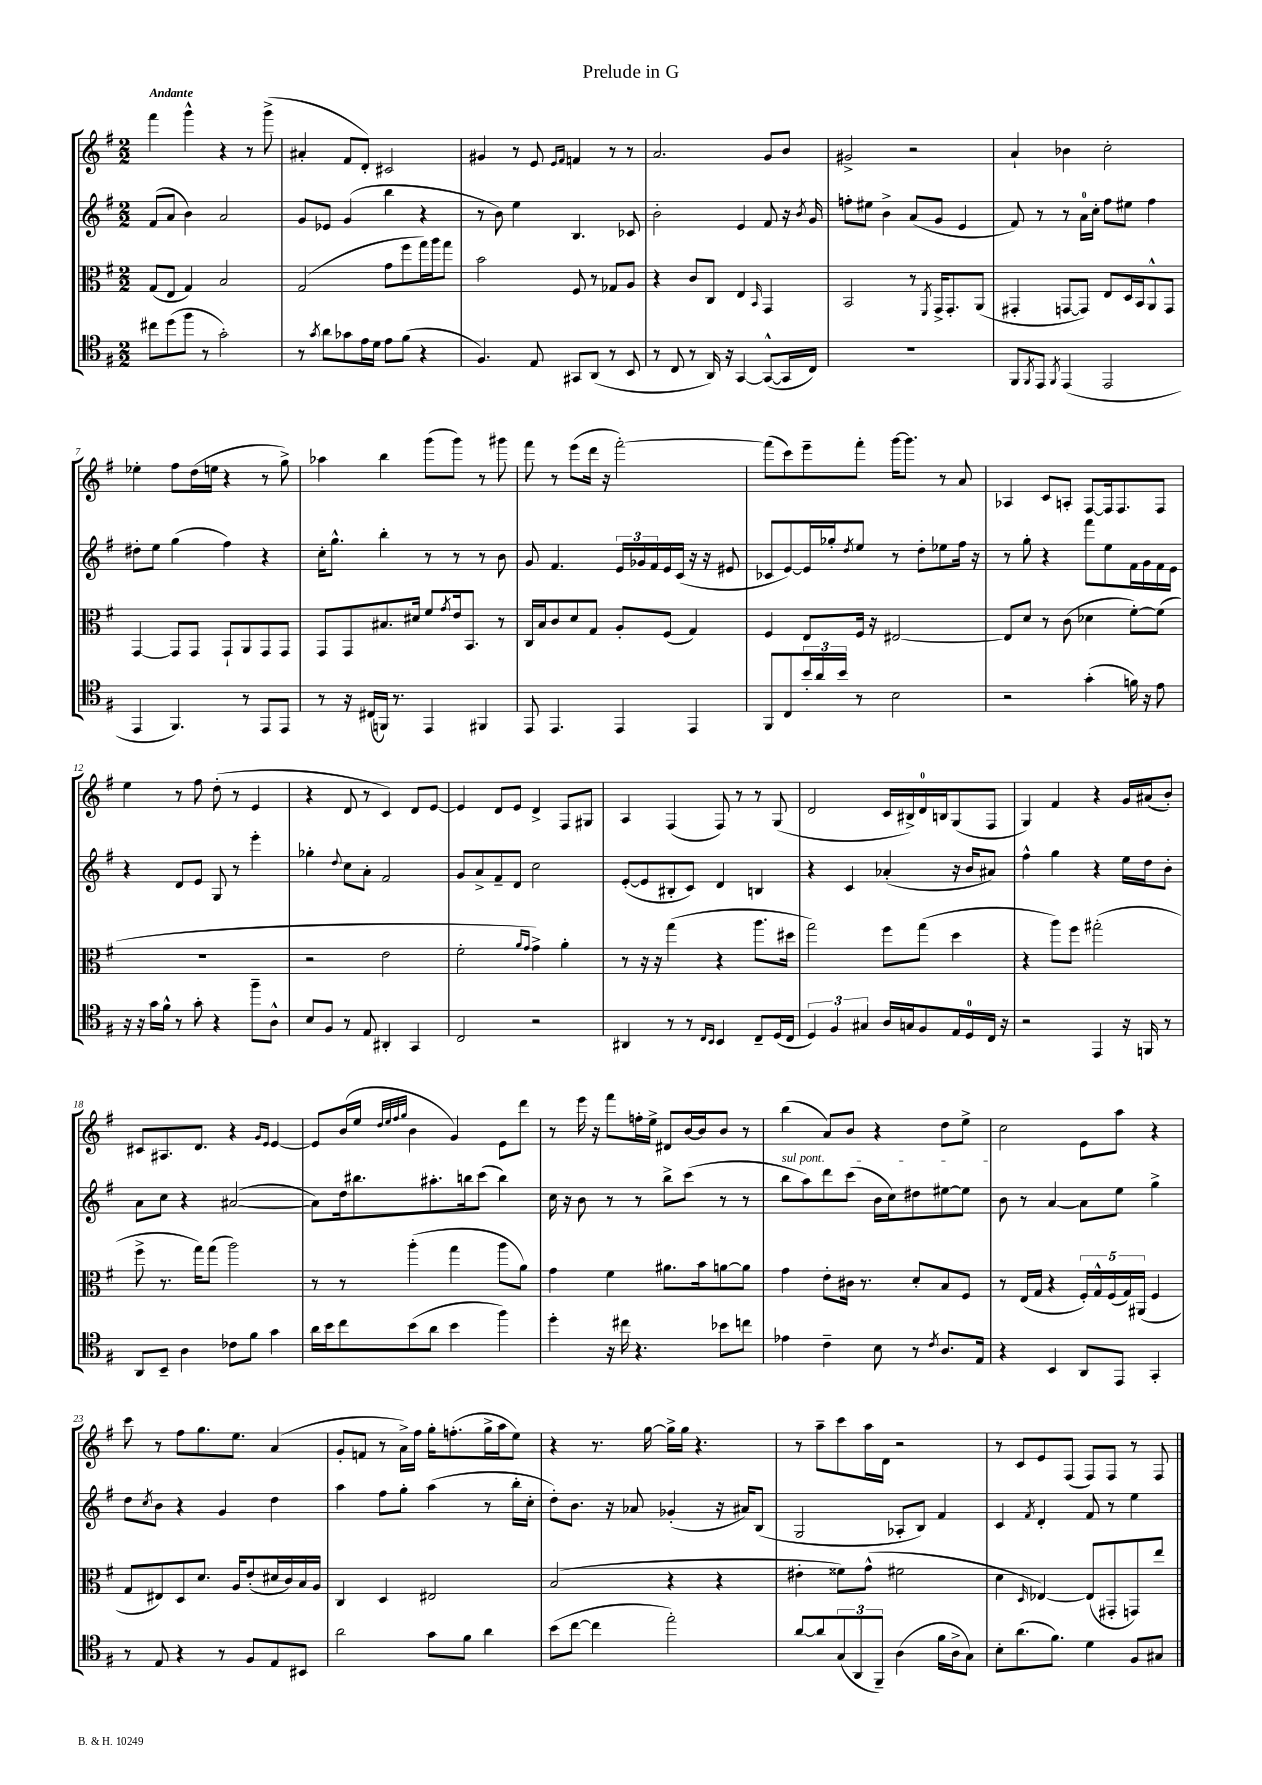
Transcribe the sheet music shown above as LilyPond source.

\header { title = "Prelude in G" }
<<
\new StaffGroup <<
\new Staff = "s0" {
    \clef treble \key g \major \numericTimeSignature \time 2/2 \tempo "Andante"
    fis'''4 g'''4-^ r4 r8 g'''8->( |
    ais'4-. fis'8 d'8-.) cis'2 |
    gis'4 r8 e'8 \grace { e'16 fis'16 } f'4 r8 r8 |
    a'2. g'8 b'8 |
    gis'2-> r2 |
    a'4-! bes'4 c''2-. |
    ees''4-. fis''8 d''16( e''16 r4 r8 g''8->) |
    aes''4 b''4 g'''8( g'''8) r8 gis'''8 |
    fis'''8 r8 e'''8( d'''16 r16 fis'''2~-.) |
    fis'''8( c'''8) e'''8-- fis'''8-. g'''16~ g'''8. r8 a'8 |
    aes4 c'8 a8-. fis8~ fis16 fis8. fis8 |
    e''4 r8 fis''8 d''8-.( r8 e'4 |
    r4 d'8 r8 c'4) d'8 e'8~ |
    e'4 d'8 e'8 d'4-> fis8 gis8 |
    a4 fis4( fis8) r8 r8 g8( |
    d'2 c'16 bis16->) d'16-0 b16 g8( fis8 |
    g4) fis'4 r4 g'16 ais'16( b'8-.) |
    cis'8 ais8. d'8. r4 \grace { g'16 e'16 } e'4~ |
    e'8 b'16( e''16 \grace { d''32 e''32 fis''32 g''32 } b'4 g'4) e'8 d'''8 |
    r8 e'''16 r16 fis'''8 f''16-. e''16-> dis'8 b'16~ b'16 b'8 r8 |
    b''4( a'8) b'8 r4 d''8 e''8-> |
    c''2 e'8 a''8 r4 |
    c'''8 r8 fis''8 g''8. e''8. a'4( |
    g'8-. f'8 r8 a'16->) fis''16 g''16-. f''8.-.( g''16-> a''16 e''8) |
    r4 r8. g''16~ g''16-> g''16 r4. |
    r8 a''8-- c'''8 a''16 d'16 r2 |
    r8 c'8 e'8 fis8( fis8) fis8 r8 fis8 \bar "|." |
}
\new Staff = "s1" {
    \clef treble \key g \major \numericTimeSignature \time 2/2
    fis'8( a'8 b'4) a'2 |
    g'8 ees'8 g'4( b''4 r4 |
    r8 b'8) e''4 b4. ces'8 |
    b'2-. e'4 fis'8 r16 \acciaccatura { b'8 } g'16 |
    f''8-. eis''8 b'4-> a'8( g'8 e'4 |
    fis'8) r8 r8 a'16-0 c''16-. fis''8 eis''8 fis''4 |
    dis''8-. e''8 g''4( fis''4) r4 |
    c''16-. g''8.-^ b''4-. r8 r8 r8 b'8 |
    g'8 fis'4. \tuplet 3/2 { e'16 ges'16 fis'16 } e'16 c'16( r16 r16 eis'8 |
    ces'8 e'8~) e'16 ges''16-. \acciaccatura { d''8 } e''8 r8 d''8-. ees''8 fis''16 r16 |
    r8 g''8-. r4 fis'''8 e''8 fis'16 g'16 fis'16 e'16 |
    r4 d'8 e'8 g8 r8 e'''4-. |
    ges''4-. \appoggiatura { d''8 } c''8 a'8-. fis'2 |
    g'8 a'8-> fis'8-- d'8 c''2 |
    e'8~-.( e'8 bis8-. c'8) d'4 b4 |
    r4 c'4 aes'4-.( r16 b'16 ais'8) |
    fis''4-^ g''4 r4 e''16 d''16 b'8-. |
    a'8 c''8 r4 ais'2~( |
    ais'8) d''16 bis''8. ais''8.-. b''16 c'''8( b''4) |
    c''16 r16 b'8 r8 r8 b''8-> c'''8( r8 r8 |
    \once \override TextSpanner.bound-details.left.text = \markup { \italic "sul pont." } b''8\startTextSpan a''8) d'''8 c'''8( b'16 c''16) dis''8 eis''8~ eis''8 |
    b'8\stopTextSpan r8 a'4~ a'8 e''8 g''4-> |
    d''8 \acciaccatura { c''8 } b'8 r4 g'4 d''4 |
    a''4 fis''8 g''8-. a''4( r8 b''16-. c''16-. |
    d''8-.) b'8. r16 aes'8 ges'4-.( r16 ais'16) b8( |
    g2 aes8-. b8) fis'4 |
    c'4 \acciaccatura { fis'8 } d'4-. fis'8 r8 e''4 \bar "|." |
}
\new Staff = "s2" {
    \clef alto \key g \major \numericTimeSignature \time 2/2
    g8( e8 g4) b2 |
    g2( g'8 fis''8 g''16) a''16 g''8 |
    b'2 fis8 r8 ges8 a8 |
    r4 c'8 c8 e4 \grace { b,16 } g,4 |
    b,2 r8 \acciaccatura { fis,8 } g,16-> g,8.-. a,8( |
    gis,4-. g,8~ g,8) e8 d16 b,16 a,8-^ g,8 |
    g,4~ g,8 g,8 g,8-! a,8 g,8 g,8 |
    g,8 g,8 bis8. dis'16 fis'8 \acciaccatura { g'8 } e'16 b,8. r8 |
    c16 b16 c'8 d'8 g8 a8-. fis8( g4) |
    fis4 e8 fis16 r16 eis2~ |
    eis8 d'8 r8 c'8( des'4 fis'8~-.) fis'8( |
    R1 |
    r2 e'2 |
    fis'2-. \grace { a'16 g'16 } g'4->) a'4-. |
    r8 r16 r16 g''4( r4 a''8. dis''16 |
    g''2) fis''8 g''8( d''4 |
    r4 a''8) fis''8 gis''2-.( |
    fis''8-> r8. g''16) g''8( a''2) |
    r8 r8 a''4-.( g''4 a''8 a'8) |
    g'4 fis'4 ais'8. b'16 a'8~ a'8 |
    g'4 e'8-. cis'16 r8. d'8-. b8 fis8 |
    r8 e16( g16 r4 \tuplet 5/4 { fis16-.) g16-^ fis16( g16) ais,16( } fis4 |
    g8 eis8) d8 d'8. a16 e'8-.( dis'16 c'16) b16 a16 |
    c4 d4 eis2 |
    b2( r4 r4 |
    eis'4-. fisis'8) g'8-^( fis'2 |
    d'4 \grace { d16 } ees4~) ees8( gis,8-. g,8) e''8 \bar "|." |
}
\new Staff = "s3" {
    \clef tenor \key g \major \numericTimeSignature \time 2/2
    cis''8 d''8( fis''8 r8 g'2-.) |
    r8 \acciaccatura { g'8 } a'8 ges'8 e'16 d'16 e'8 fis'8( r4 |
    fis4.) e8 gis,8 a,8( r8 b,8 |
    r8 c8 r8 a,16) r16 g,4~ g,8~-^( g,16 c16) |
    R1 |
    fis,8 \acciaccatura { fis,8 } e,8 \acciaccatura { fis,8 } e,4( e,2 |
    e,4 fis,4.) r8 e,8 e,8 |
    r8 r16 cis16( f,16) r8. e,4 fis,4 |
    e,8 e,4. e,4 e,4 |
    fis,8 c8 \tuplet 3/2 { b'16-. a'16 b'16 } r8 b2 |
    r2 g'4-.( f'16) r16 e'8 |
    r16 r16 g'16 fis'16-^ r8 g'8-. r4 fis''8-- a8-^ |
    b8 fis8 r8 e8 ais,4-. g,4 |
    c2 r2 |
    ais,4 r8 r8 \grace { c16 b,16 } b,4 c8-- d16( c16 |
    \tuplet 3/2 { d4) fis4 gis4 } a16 g16 fis8 e16 d16-0 c16 r16 |
    r2 e,4 r16 f,16 r8 |
    a,8 b,8-- a4 ces'8 fis'8 g'4 |
    a'16 b'16 c''8 b'8( a'8 b'4 fis''4) |
    d''4-. r16 cis''16 r4. bes'8 c''8 |
    ees'4 c'4-- b8 r8 \acciaccatura { c'8 } a8. e16 |
    r4 b,4 a,8 e,8 g,4-. |
    r8 e8 r4 r8 fis8 e8 bis,8 |
    a'2 g'8 fis'8 a'4 |
    b'8( c''8~ c''4 e''2-.) |
    a'8~ a'8 \tuplet 3/2 { g8( a,8 fis,8--) } a4( fis'16 a16-> g8) |
    b8-. a'8.( fis'8.) d'4 fis8 gis8 \bar "|." |
}
>>
>>
